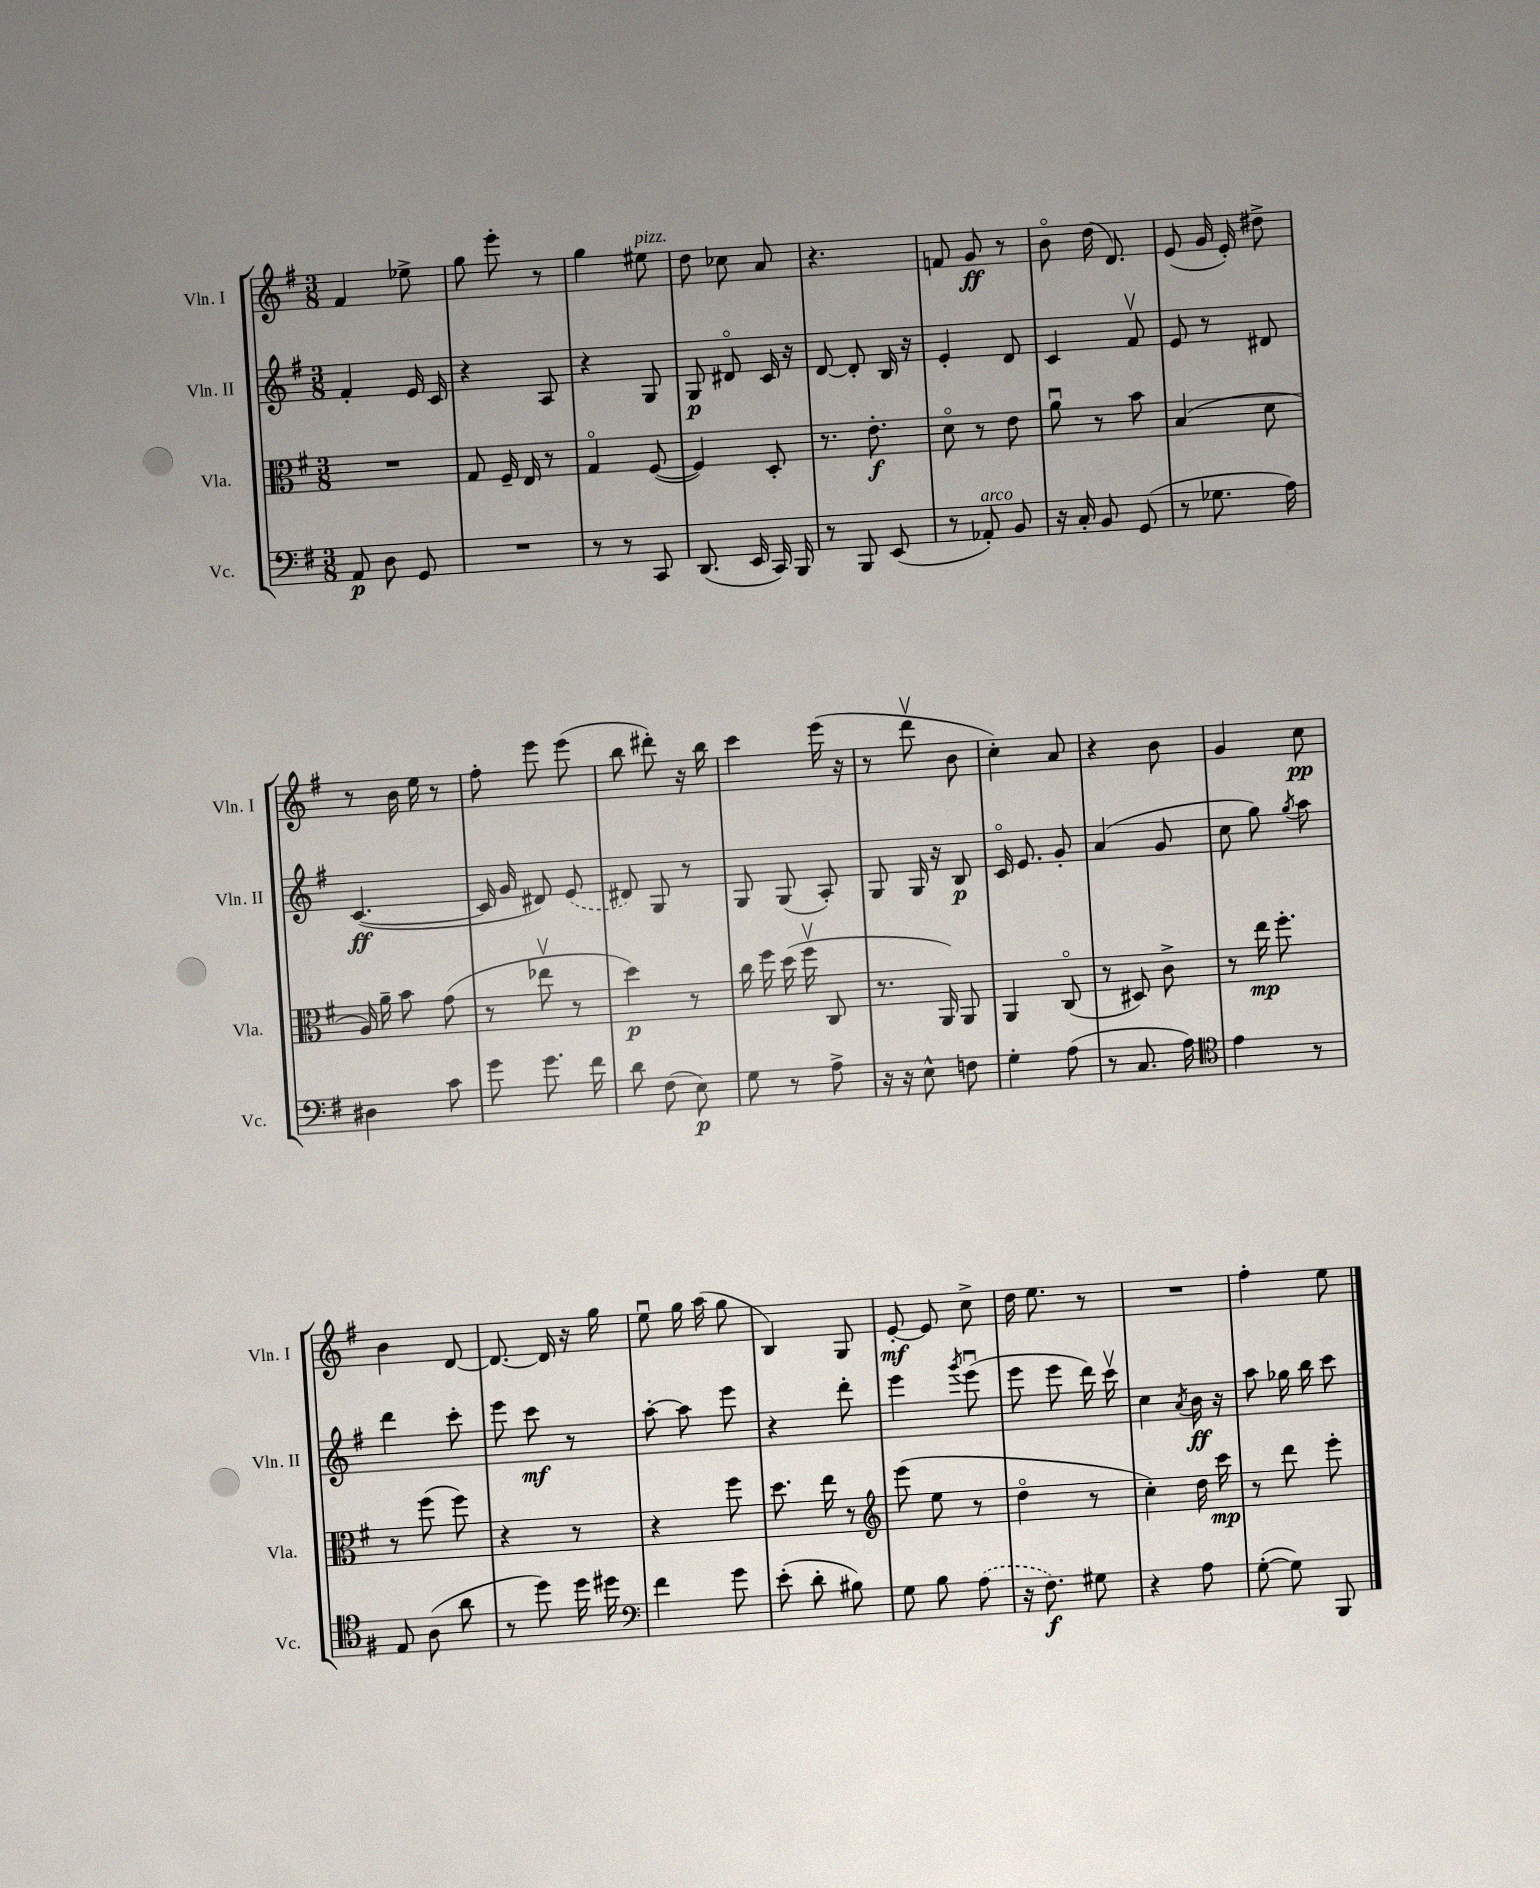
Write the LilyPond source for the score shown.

<<
\new StaffGroup <<
\new Staff = "s0" \with { instrumentName = "Vln. I" shortInstrumentName = "Vln. I" } {
    \clef treble \key g \major \numericTimeSignature \time 3/8
    \autoBeamOff fis'4 ees''8-> |
    g''8 e'''8-. r8 |
    g''4 eis''8^\markup { \italic "pizz." } |
    d''8 ces''8 a'8 |
    r4. |
    f'8 g'8\ff r8 |
    b'8\flageolet d''16( d'8.) |
    e'8( g'16 e'16-.) dis''8-> |
    r8 b'16 e''16 r8 |
    fis''8-. e'''8 e'''8( |
    b''8 dis'''8-.) r16 b''16 |
    c'''4 e'''16( r16 |
    r8 d'''8\upbow b'8 |
    c''4-.) a'8 |
    r4 b'8 |
    g'4 c''8\pp |
    b'4 d'8~ |
    d'8.~ d'16 r16 g''16 |
    e''8\downbow g''16 a''16( g''8 |
    b4) g8 |
    e'8~-.\mf e'8 c''8-> |
    d''16 e''8. r8 |
    R4. |
    fis''4-. e''8 \bar "|." |
}
\new Staff = "s1" \with { instrumentName = "Vln. II" shortInstrumentName = "Vln. II" } {
    \clef treble \key g \major \numericTimeSignature \time 3/8
    \autoBeamOff fis'4-. e'16 c'16 |
    r4 a8 |
    r4 g8 |
    g8\p dis'8\flageolet c'16 r16 |
    d'8~ d'8-. b16 r16 |
    e'4-. d'8 |
    c'4 fis'8\upbow |
    e'8 r8 dis'8 |
    c'4.~\ff( |
    c'16 g'16 dis'8) \once \slurDashed e'8( |
    dis'8) g8 r8 |
    g8 g8( a8-.) |
    g8 g16 r16 b8\p |
    c'16\flageolet e'8. g'8-. |
    a'4( g'8 |
    c''8 g''8) \acciaccatura { g''8 } a''8 |
    d'''4 c'''8-. |
    e'''8 c'''8\mf r8 |
    a''8~-. a''8 e'''8 |
    r4 d'''8-. |
    e'''4 \acciaccatura { g'''8 } e'''8\downbow( |
    e'''8 e'''8 d'''16) c'''16\upbow |
    c''4 \acciaccatura { a'8 } b'16\ff r16 |
    a''8 ges''16 b''16 c'''8 \bar "|." |
}
\new Staff = "s2" \with { instrumentName = "Vla." shortInstrumentName = "Vla." } {
    \clef alto \key g \major \numericTimeSignature \time 3/8
    \autoBeamOff R4. |
    g8 fis16-- e16 r8 |
    g4\flageolet fis8~( |
    fis4) d8-. |
    r8. e'8.-.\f |
    d'8\flageolet r8 e'8 |
    a'8\downbow r8 b'8 |
    b4( d'8 |
    a16) a'16-- b'8 g'8( |
    r8 ees''8\upbow r8 |
    d''4\p) r8 |
    c''16 fis''16 d''16( fis''16\upbow c8 |
    r8. a,16) a,8 |
    a,4 c8\flageolet( |
    r8 dis8) c'8-> |
    r8 e''16\mp fis''8.-. |
    r8 fis''8( fis''8) |
    r4 r8 |
    r4 fis''8 |
    d''8. e''16 r8 |
    \clef treble e'''8( e''8 r8 |
    d''4\flageolet r8 |
    c''4-.) d''16 c'''16\mp |
    r8 d'''8 e'''8-. \bar "|." |
}
\new Staff = "s3" \with { instrumentName = "Vc." shortInstrumentName = "Vc." } {
    \clef bass \key g \major \numericTimeSignature \time 3/8
    \autoBeamOff a,8\p d8 g,8 |
    R4. |
    r8 r8 c,8 |
    d,8.( e,16 c,16) b,,16 |
    r8 b,,8 e,8( |
    r8 aes,8-.^\markup { \italic "arco" }) b,8 |
    r16 c16-. b,8 g,8( |
    r8 ges8. a16) |
    dis4 c'8 |
    g'8 g'8. fis'16 |
    d'8 fis8( e8\p) |
    g8 r8 a8-> |
    r16 r16 e8-^ f8 |
    g4-. a8( |
    r8 c8. a16) |
    \clef tenor e'4 r8 |
    e8 a8( a'8 |
    r8 d''8) d''16 dis''16 |
    \clef bass fis'4 g'8 |
    e'8-.( d'8-. bis8) |
    g8 b8 \once \slurDashed a8( |
    r16 fis8.\f) gis8 |
    r4 a8 |
    g8~-.( g8) b,,8 \bar "|." |
}
>>
>>
\layout { \context { \Score \remove "Bar_number_engraver" } }
